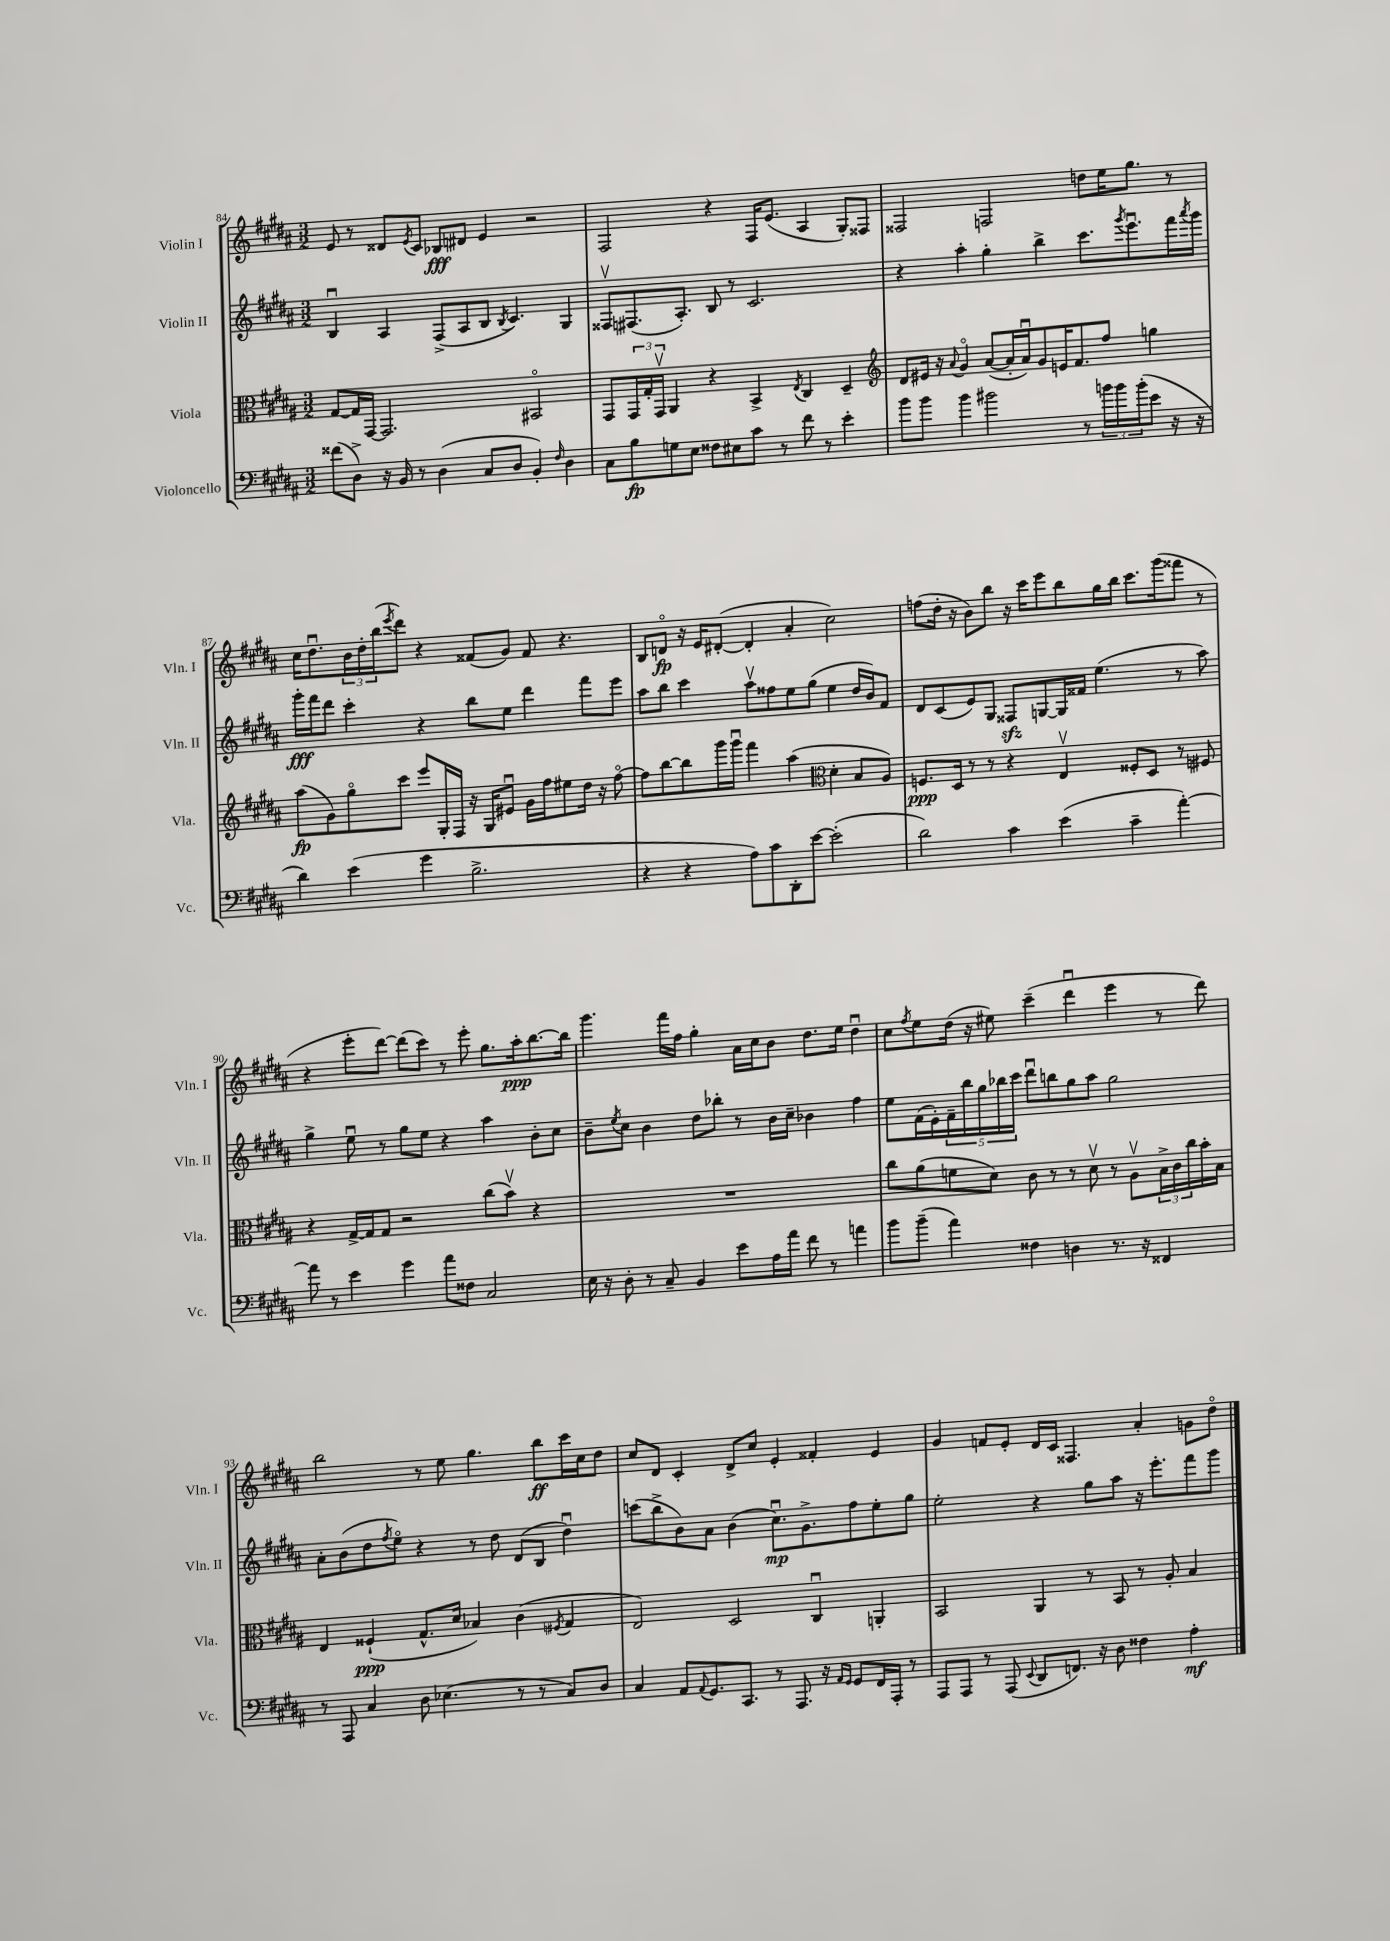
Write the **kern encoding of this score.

**kern	**dynam	**kern	**dynam	**kern	**dynam	**kern	**dynam
*part4	*part4	*part3	*part3	*part2	*part2	*part1	*part1
*staff4	*staff4	*staff3	*staff3	*staff2	*staff2	*staff1	*staff1
*I"Violoncello	*	*I"Viola	*	*I"Violin II	*	*I"Violin I	*
*I'Vc.	*	*I'Vla.	*	*I'Vln. II	*	*I'Vln. I	*
*clefF4	*	*clefC3	*	*clefG2	*	*clefG2	*
*k[f#c#g#d#a#]	*	*k[f#c#g#d#a#]	*	*k[f#c#g#d#a#]	*	*k[f#c#g#d#a#]	*
*M3/2	*	*M3/2	*	*M3/2	*	*M3/2	*
=84	=84	=84	=84	=84	=84	=84	=84
(8f##X\L	.	[8G#/L	.	4Bu/	.	8e/	.
8D#^\J)	.	16G#/L]	.	.	.	8r	.
.	.	[16GG#/JJ	.	.	.	.	.
16r	.	2.GG#/]	.	4A#/	.	8d##X/L	.
16BB/	.	.	.	.	.	.	.
.	.	.	.	.	.	8qe/	.
8r	.	.	.	.	.	8c#/J	.
(4D#\	.	.	.	(8F#^/L	.	8B-X/L	fff
.	.	.	.	8A#/	.	8d#X/J	.
8C#/L	.	.	.	8B/J	.	4e/	.
.	.	.	.	8qB/	.	.	.
8D#/J	.	.	.	4.c#/)	.	.	.
4BB'/)	.	2BB#X/	.	.	.	2r	.
16qqF#/	.	.	.	.	.	.	.
4D#\	.	.	.	4G#/	.	.	.
=85	=85	=85	=85	=85	=85	=85	=85
8C#\L	.	8GG#/L	.	8F##Xv/L	.	2F#/	.
8B\	fp	24GG#/L	.	(8.F#X/	.	.	.
.	.	24G#'/	.	.	.	.	.
.	.	24GG#v/JJ	.	.	.	.	.
8Gn\	.	4AA#/	.	.	.	.	.
.	.	.	.	8.A#'/J)	.	.	.
8E\J	.	.	.	.	.	.	.
8F##X\L	.	4r	.	8B/	.	4r	.
8E#X\	.	.	.	8r	.	.	.
8c#\J	.	4BB^/	.	2.c#/	.	16F#/KL	.
.	.	.	.	.	.	(8.e/J	.
8r	.	.	.	.	.	.	.
.	.	8qE/	.	.	.	.	.
8f#\	.	4C#/	.	.	.	4A#/	.
8r	.	.	.	.	.	.	.
4e'\	.	4D#~/	.	.	.	8G#'/L)	.
.	.	.	.	.	.	8F##X/J	.
=86	=86	=86	=86	=86	=86	=86	=86
*	*	*clefG2	*	*	*	*	*
8b\L	.	8d#/L	.	4r	.	2F##X/	.
8b\J	.	16e#X/Jk	.	.	.	.	.
.	.	16r	.	.	.	.	.
.	.	8qqa#/	.	.	.	.	.
4b\	.	4g#/	.	4aa#'\	.	.	.
2b#X\	.	([8a#/L	.	4gg#'\	.	2Fn/	.
.	.	16a#'/L]	.	.	.	.	.
.	.	16a#u/J)	.	.	.	.	.
.	.	8g#/	.	4bb^\	.	.	.
.	.	16en/K	.	.	.	.	.
.	.	8.f#/	.	.	.	.	.
8r	.	.	.	8.ccc#\L	.	8ddn\L	.
24bn\LL	.	8ff#/J	.	.	.	16ee\K	.
24b\	.	.	.	.	.	.	.
.	.	.	.	8qggg#/	.	.	.
.	.	.	.	8.eeeu\	.	8.gg#\J	.
(24b'\J	.	.	.	.	.	.	.
8e\J	.	4ggn\	.	.	.	.	.
16r	.	.	.	16fff#\L	.	8r	.
.	.	.	.	8qaaa#/	.	.	.
16r	.	.	.	16ggg#\JJ	.	.	.
!!LO:LB:g=z
=87	=87	=87	=87	=87	=87	=87	=87
4d#\)	.	(8aa#\L	fp	16ggg#'\LL	fff	16cc#\KL	.
.	.	.	.	16fff#\J	.	8.dd#u\	.
.	.	8g#\)	.	8ddd#\J	.	.	.
(4e\	.	8gg#\	.	4ccc#'\	.	24b\L	.
.	.	.	.	.	.	24dd#'\	.
.	.	.	.	.	.	(24bb\J	.
.	.	.	.	.	.	8qeee/	.
.	.	8ccc#\J	.	.	.	8ddd#\J)	.
4g#\	.	8eee/L	.	4r	.	4r	.
.	.	16G#'/L	.	.	.	.	.
.	.	16F#/JJ	.	.	.	.	.
2.B^\	.	16r	.	8bb\L	.	(8f##X/L	.
.	.	16G#/KL	.	.	.	.	.
.	.	8e#Xu/J	.	8ee\J	.	8g#/J)	.
.	.	16g#\LL	.	4ddd#\	.	8f##/	.
.	.	16ff#\J	.	.	.	.	.
.	.	8ee#X\	.	.	.	4.r	.
.	.	16dd#\Jk	.	8fff#\L	.	.	.
.	.	16r	.	.	.	.	.
.	.	[8ff#\	.	8eee\J	.	.	.
=88	=88	=88	=88	=88	=88	=88	=88
4r	.	8ff#\L]	.	8aa#\L	.	8B/L	.
.	.	[8bb\	.	8bb\J	.	8dn/J	fp
4r	.	8bb\]	.	4ccc#\	.	16r	.
.	.	.	.	.	.	16e/KL	.
.	.	16ggg#\L	.	.	.	([8d#X'/J	.
.	.	16ggg#u\JJ	.	.	.	.	.
8A#\L)	.	4fff#\	.	8aa#v\L	.	4d#'/]	.
8c#\	.	.	.	8ff##X\	.	.	.
8DD#'\	.	(4aa#\	.	8ee\	.	4a#'/	.
[8e\J	.	.	.	(8gg#\J	.	.	.
*	*	*clefC3	*	*	*	*	*
(2e'\]	.	4d#'\	.	4ee\	.	2cc#\)	.
.	.	8B/L	.	16dd#/LL	.	.	.
.	.	.	.	16b/J)	.	.	.
.	.	8A#/J)	.	8f#/J	.	.	.
=89	=89	=89	=89	=89	=89	=89	=89
2d#\)	.	8.Fn/L	ppp	8d#/L	.	(8ffn\L	.
.	.	.	.	(8c#/	.	16dd#'\Jk	.
.	.	16D#/Jk	.	.	.	16r	.
.	.	8r	.	8e/)	.	8b\L)	.
.	.	8r	.	8G#/J	.	8bb\J	.
4c#\	.	4r	.	8F##Xzz/L	.	16r	.
.	.	.	.	.	.	16ccc#\KL	.
.	.	.	.	[8Gn/	.	8eee\	.
(4e\	.	4Ev/	.	16G/L]	.	8bb\	.
.	.	.	.	16f##X/JJ	.	.	.
.	.	.	.	(4.ee\	.	16gg#\L	.
.	.	.	.	.	.	16bb\JJ	.
4c#~\	.	8F##X'/L	.	.	.	8.ccc#\L	.
.	.	8D#/J	.	.	.	.	.
.	.	.	.	.	.	(16ggg#\k	.
[4a#'\)	.	8r	.	8r	.	8fff##X\J	.
.	.	8F#X/	.	8aa#\)	.	8r	.
!!LO:LB:g=z
=90	=90	=90	=90	=90	=90	=90	=90
8a#\]	.	4r	.	4gg#^\	.	4r	.
8r	.	.	.	.	.	.	.
4e\	.	[16G#^/LL	.	8eeu\	.	8eee'\L	.
.	.	16G#/J]	.	.	.	.	.
.	.	8G#/J	.	8r	.	[8ddd#\J)	.
4g#\	.	2r	.	8gg#\L	.	(8ddd#\L]	.
.	.	.	.	8ee\J	.	8ccc#\J)	.
8a#\L	.	.	.	4r	.	8r	.
8F##X\J	.	.	.	.	.	8eee'\	.
2C#/	.	(8cc#\L	.	4aa#\	.	8.gg#\L	.
.	.	8bv\J)	.	.	.	.	.
.	.	.	.	.	.	16aa#'\k	ppp
.	.	4r	.	8b'\L	.	[8.bb\	.
.	.	.	.	8cc#\J	.	.	.
.	.	.	.	.	.	16bb\Jk]	.
=91	=91	=91	=91	=91	=91	=91	=91
16E\	.	1.r	.	8b~\L	.	4.ggg#\	.
16r	.	.	.	.	.	.	.
.	.	.	.	8qee/	.	.	.
8D#'\	.	.	.	8cc#\J	.	.	.
8r	.	.	.	4b\	.	.	.
8C#~/	.	.	.	.	.	16fff#\LL	.
.	.	.	.	.	.	16ff#\JJ	.
4BB/	.	.	.	8dd#\L	.	4gg#'\	.
.	.	.	.	8bb-X'\J	.	.	.
8e\L	.	.	.	8r	.	16a#\LL	.
.	.	.	.	.	.	16cc#\J	.
16A#\L	.	.	.	16b\LL	.	8b\J	.
16a#\JJ	.	.	.	16cc#~\JJ	.	.	.
8f#\	.	.	.	4b-X\	.	8.dd#\L	.
8r	.	.	.	.	.	.	.
.	.	.	.	.	.	16ee\Jk	.
4an\	.	.	.	4ff#\	.	4dd#u\	.
=92	=92	=92	=92	=92	=92	=92	=92
8b\L	.	8cc#\L	.	8ee\L	.	8cc#\L	.
.	.	.	.	.	.	8qff#/	.
(8b~\J	.	(8a#\	.	(16f#\L	.	8ee\	.
.	.	.	.	16e'\)	.	.	.
4a#\)	.	8fn\	.	20f#~\	.	(16dd#\Jk	.
.	.	.	.	20bb\	.	.	.
.	.	.	.	.	.	16r	.
.	.	.	.	20gg#\	.	.	.
.	.	8d#\J)	.	.	.	8ee#X\)	.
.	.	.	.	20bb-X\	.	.	.
.	.	.	.	20ccc#\JJ	.	.	.
4F##X\	.	8c#\	.	8ddd#u\L	.	(4ccc#~\	.
.	.	8r	.	8bbn\	.	.	.
4Dn\	.	8r	.	8gg#\	.	4ddd#u\	.
.	.	8d#v\	.	8aa#\J	.	.	.
8.r	.	8r	.	2gg#\	.	4eee\	.
.	.	8A#v\L	.	.	.	.	.
16r	.	.	.	.	.	.	.
4FF##X/	.	24B^\L	.	.	.	8r	.
.	.	24c#\	.	.	.	.	.
.	.	24cc#\	.	.	.	.	.
.	.	16b'\	.	.	.	8ddd#\)	.
.	.	16B\JJ	.	.	.	.	.
!!LO:LB:g=z
=93	=93	=93	=93	=93	=93	=93	=93
8r	.	4E/	.	8a#'\L	.	2bb\	.
8AAA#/	.	.	.	(8b\	.	.	.
4C#/	.	(4F##X`/	ppp	8dd#\	.	.	.
.	.	.	.	8qff#/	.	.	.
.	.	.	.	8ee\J)	.	.	.
8D#\	.	8.G#^^/L	.	4r	.	8r	.
(4.E-X\	.	.	.	.	.	8ee\	.
.	.	16d#/Jk	.	.	.	.	.
.	.	4B-X/)	.	8r	.	4.gg#\	.
.	.	.	.	8dd#\	.	.	.
8r	.	(4c#\	.	(8d#/L	.	.	.
8r	.	.	.	8B/J	.	8bb\L	ff
.	.	8qF#X/	.	.	.	.	.
8C#/L)	.	4G#/	.	4dd#u\)	.	16ccc#\L	.
.	.	.	.	.	.	16cc#\J	.
8D#/J	.	.	.	.	.	8dd#\J	.
=94	=94	=94	=94	=94	=94	=94	=94
4C#/	.	2E/)	.	(8cccn\L	.	8cc#/L	.
.	.	.	.	8bb^\	.	8d#/J	.
8AA#/L	.	.	.	8b\)	.	4c#'/	.
8qqAA#/	.	.	.	.	.	.	.
8.GG#/	.	.	.	8a#\J	.	.	.
.	.	2D#/	.	(4b\	.	8d#^/L	.
8.CC#/J	.	.	.	.	.	.	.
.	.	.	.	.	.	8cc#/J	.
8r	.	.	.	8.cc#u\L)	mp	4e'/	.
8.AAA#/	.	.	.	.	.	.	.
.	.	.	.	8.g#^\	.	.	.
.	.	4C#u/	.	.	.	4f##X'/	.
16r	.	.	.	.	.	.	.
16qqAA#/LL	.	.	.	.	.	.	.
16qqGG#/JJ	.	.	.	.	.	.	.
8GG#/L	.	.	.	8ff#\	.	.	.
16FF#/L	.	4AAn'/	.	8ee'\	.	4e/	.
16AAA#'/JJ	.	.	.	.	.	.	.
8r	.	.	.	8gg#\J	.	.	.
=95	=95	=95	=95	=95	=95	=95	=95
8AAA#/L	.	2BB/	.	2ee'\	.	4g#/	.
8AAA#/J	.	.	.	.	.	.	.
8r	.	.	.	.	.	8fn/L	.
(8AAA#/	.	.	.	.	.	8e'/J	.
8qqEE/	.	.	.	.	.	.	.
8DD#/L	.	4AA#/	.	4r	.	16d#/LL	.
.	.	.	.	.	.	16c#/JJ	.
8.FFn/J)	.	.	.	.	.	4.F##X/	.
.	.	8r	.	8gg#\L	.	.	.
16r	.	.	.	.	.	.	.
8D#\	.	8BB/	.	8aa#\J	.	.	.
4F##X\	.	8r	.	16r	.	4a#'/	.
.	.	.	.	8.eee'\L	.	.	.
.	.	8A#'/	.	.	.	.	.
4A#'\	mf	4B/	.	8fff#\	.	8gn\L	.
.	.	.	.	8ggg#\J	.	8dd#\J	.
==	==	==	==	==	==	==	==
*-	*-	*-	*-	*-	*-	*-	*-
